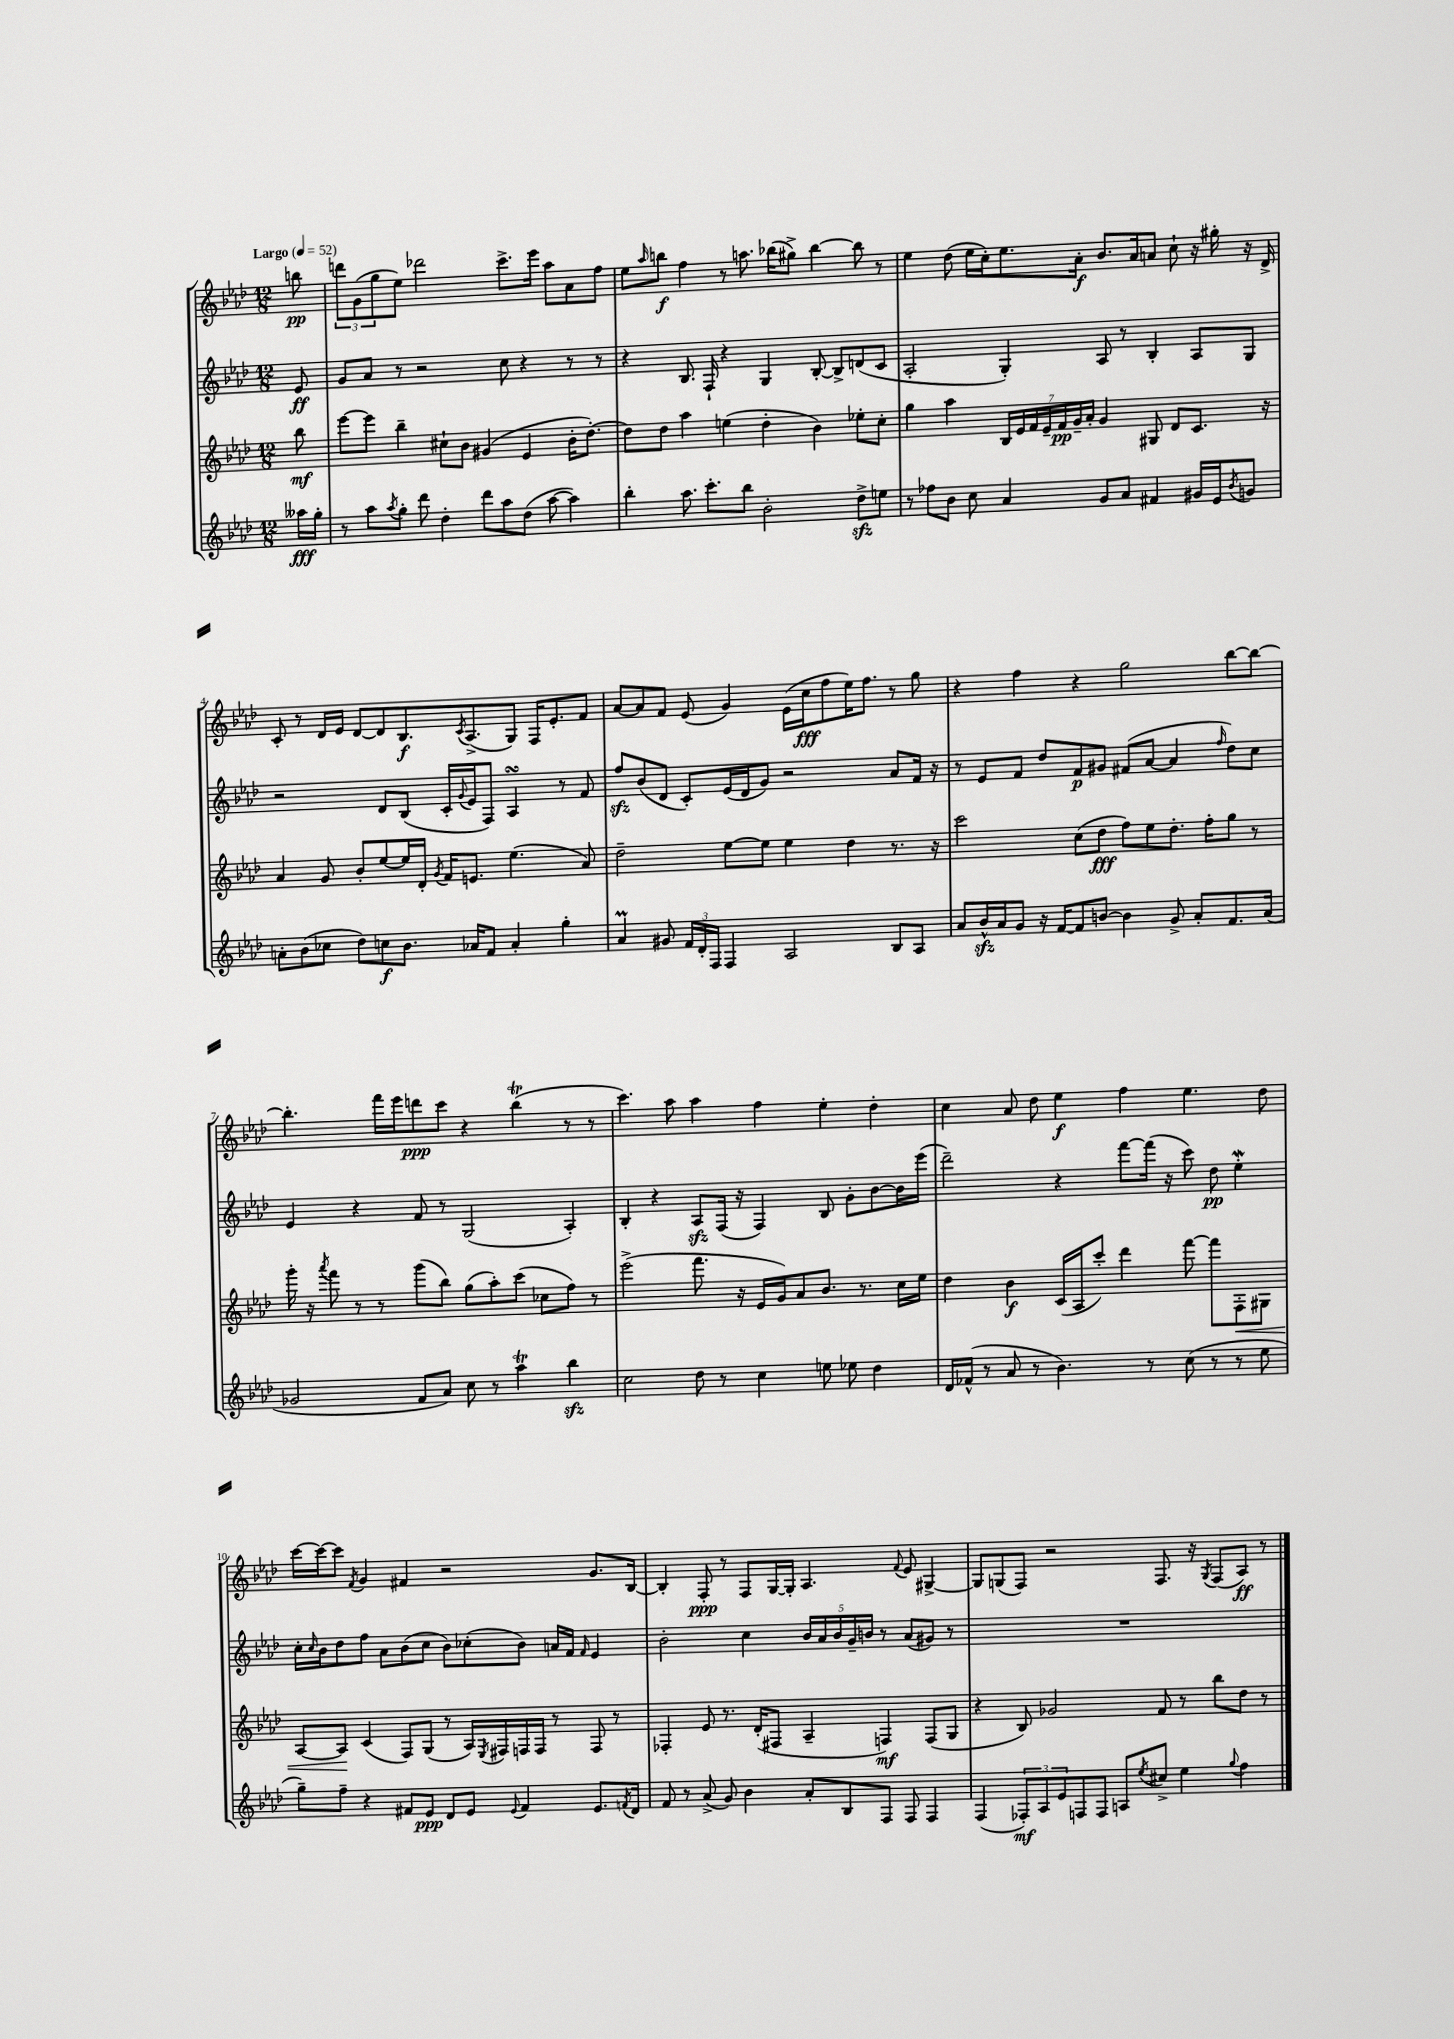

**kern	**dynam	**kern	**dynam	**kern	**dynam	**kern	**dynam
*part4	*part4	*part3	*part3	*part2	*part2	*part1	*part1
*staff4	*staff4	*staff3	*staff3	*staff2	*staff2	*staff1	*staff1
*clefG2	*	*clefG2	*	*clefG2	*	*clefG2	*
*k[b-e-a-d-]	*	*k[b-e-a-d-]	*	*k[b-e-a-d-]	*	*k[b-e-a-d-]	*
*M12/8	*	*M12/8	*	*M12/8	*	*M12/8	*
*MM52	*	*MM52	*	*MM52	*	*MM52	*
=	=	=	=	=	=	=	=
!	!	!	!	!	!	!LO:TX:a:B:t=Largo	!
16aa--X\LL	fff	8bb-\	mf	8e-/	ff	8bbn\	pp
16gg'\JJ	.	.	.	.	.	.	.
=1	=1	=1	=1	=1	=1	=1	=1
8r	.	[8eee-\L	.	8g/L	.	12dddn\L	.
.	.	.	.	.	.	(12g\	.
8aa-\L	.	8eee-\J]	.	8a-/J	.	.	.
.	.	.	.	.	.	12gg\	.
8qaa-/	.	.	.	.	.	.	.
8gg'\J	.	4bb-~\	.	8r	.	8ee-\J)	.
8ddd-\	.	.	.	2r	.	2ddd-X\	.
4dd-'\	.	8cc#X`\L	.	.	.	.	.
.	.	8b-\J	.	.	.	.	.
8ddd-\L	.	(4g#X/	.	.	.	.	.
8aa-\	.	.	.	8cc\	.	8.ccc^\L	.
(8dd-\J	.	4e-/	.	4r	.	.	.
.	.	.	.	.	.	16eee-\Jk	.
[8aa-\	.	.	.	.	.	8aa-\L	.
4aa-\])	.	16b-'\KL	.	8r	.	8a-\	.
.	.	[8.dd-'\J)	.	.	.	.	.
.	.	.	.	8r	.	8ff\J	.
=2	=2	=2	=2	=2	=2	=2	=2
4bb-'\	.	8dd-\L]	.	4r	.	8ee-\L	.
.	.	.	.	.	.	16qqaa-/	.
.	.	8dd-\J	.	.	.	8bbn\J	f
8.aa-\	.	4aa-\	.	8.B-/	.	4ff\	.
8.ccc'\L	.	.	.	16F`/	.	.	.
.	.	(4een\	.	4r	.	8r	.
8bb-\J	.	.	.	.	.	8.aan\	.
2b-'\	.	4dd-'\	.	4G/	.	.	.
.	.	.	.	.	.	(16bb-X\KL	.
.	.	.	.	.	.	8gg#X^\J)	.
.	.	4b-\)	.	[8B-'/	.	[4bb-\	.
.	.	.	.	8B-^/L]	.	.	.
8dd-zz^\L	.	8ee-X'\L	.	(8dn/	.	8bb-\]	.
8een\J	.	8cc'\J	.	8c/J	.	8r	.
=3	=3	=3	=3	=3	=3	=3	=3
8r	.	4gg\	.	2A-'/	.	4ee-\	.
8ff-X\L	.	.	.	.	.	.	.
8b-\J	.	4aa-\	.	.	.	(8dd-\	.
8cc\	.	.	.	.	.	16ee-\LL	.
.	.	.	.	.	.	16cc'\J)	.
4a-/	.	28B-/LL	.	4G'/)	.	8.ee-\	.
.	.	28e-/	.	.	.	.	.
.	.	28f/	.	.	.	.	.
.	.	28e-~/	.	.	.	.	.
.	.	28f/	pp	.	.	.	.
.	.	28g~/	.	.	.	.	.
.	.	.	.	.	.	16a-'\Jk	f
.	.	28a-'/JJ	.	.	.	.	.
8g/L	.	4g/	.	8A-/	.	8.b-/L	.
8a-/J	.	.	.	8r	.	.	.
.	.	.	.	.	.	16a-/k	.
4f#X/	.	8G#X/	.	4B-'/	.	8an/J	.
.	.	8d-/L	.	.	.	8cc`\	.
16g#X/LL	.	8.c/J	.	8A-/L	.	16r	.
16e-/J	.	.	.	.	.	16gg#X'\	.
8qb-/	.	.	.	.	.	.	.
8gn/J	.	.	.	8G/J	.	16r	.
.	.	16r	.	.	.	16d-^/	.
!!LO:LB:g=z
=4	=4	=4	=4	=4	=4	=4	=4
8an'\L	.	4a-/	.	2r	.	8c'/	.
(8b-\	.	.	.	.	.	8r	.
8cc-X\J	.	8g/	.	.	.	16d-/LL	.
.	.	.	.	.	.	16e-/JJ	.
8dd-\L)	.	8b-'/L	.	.	.	[8d-/L	.
8ccn\	f	[8ee-/	.	8d-/L	.	8d-/]	.
8.b-\J	.	16ee-/L]	.	(8B-/J	.	8.B-/	f
.	.	16d-'/JJ	.	.	.	.	.
.	.	8qg/	.	.	.	.	.
.	.	16f/KL	.	16c'/LL	.	.	.
.	.	.	.	8qqg/	.	8qc/	.
16a-X/KL	.	8.en/J	.	16e-/J	.	(8.A-^/	.
8f/J	.	.	.	8F/J)	.	.	.
4a-'/	.	(4.ee-\	.	4A-sSSs/	.	8G/J)	.
.	.	.	.	.	.	16F/KL	.
.	.	.	.	.	.	8.e-'/	.
4gg'\	.	.	.	8r	.	.	.
.	.	8a-/)	.	8f/	.	8f/J	.
=5	=5	=5	=5	=5	=5	=5	=5
4a-M/	.	2dd-~\	.	8ffzz/L	.	[8a-/L	.
.	.	.	.	(8b-/	.	8a-/]	.
8g#X/	.	.	.	8d-/J	.	8f/J	.
24f/LL	.	.	.	8c'/L)	.	(8e-/	.
24d-'/	.	.	.	.	.	.	.
24F/JJ	.	.	.	.	.	.	.
4F/	.	[8ee-\L	.	(16e-/L	.	4g/)	.
.	.	.	.	16d-/J	.	.	.
.	.	8ee-\J]	.	8g/J)	.	.	.
2A-/	.	4ee-\	.	2r	.	(16e-\LL	.
.	.	.	.	.	.	16cc\J	fff
.	.	.	.	.	.	8ff\	.
.	.	4dd-\	.	.	.	16ee-\K)	.
.	.	.	.	.	.	8.ff\J	.
8B-/L	.	8.r	.	8a-/L	.	8r	.
8A-/J	.	.	.	16f/Jk	.	8gg\	.
.	.	16r	.	16r	.	.	.
=6	=6	=6	=6	=6	=6	=6	=6
8a-/L	.	2ccc\	.	8r	.	4r	.
16b-zz^^/L	.	.	.	8e-/L	.	.	.
16a-/J	.	.	.	.	.	.	.
8g/J	.	.	.	8f/J	.	4ff\	.
16r	.	.	.	8dd-/L	.	.	.
[16f/KL	.	.	.	.	.	.	.
8f/]	.	(8cc\L	.	8f/	p	4r	.
[8bn/J	.	8dd-\J	fff	8g#X/J	.	.	.
4b\]	.	8ff\L)	.	(8f#X/L	.	2gg\	.
.	.	8ee-\	.	[8a-/J	.	.	.
8g^/	.	8.dd-'\J	.	4a-/]	.	.	.
8a-'/L	.	.	.	.	.	.	.
.	.	16ff'\KL	.	.	.	.	.
.	.	.	.	16qqff/	.	.	.
8.f/	.	8gg\J	.	8dd-\L)	.	[8bb-\L	.
.	.	8r	.	8cc\J	.	8bb-\J_	.
(16a-/Jk	.	.	.	.	.	.	.
!!LO:LB:g=z
=7	=7	=7	=7	=7	=7	=7	=7
2g-X/	.	16ggg'\	.	4e-/	.	4.bb-'\]	.
.	.	16r	.	.	.	.	.
.	.	8qaaa-/	.	.	.	.	.
.	.	8fff\	.	.	.	.	.
.	.	8r	.	4r	.	.	.
.	.	8r	.	.	.	16fff\LL	.
.	.	.	.	.	.	16eee-\J	.
8f/L	.	(8ggg\L	.	8f/	.	8dddn\	ppp
8a-/J)	.	8bb-\J)	.	8r	.	8ccc\J	.
8cc\	.	(8gg\L	.	(2G/	.	4r	.
8r	.	8aa-'\)	.	.	.	.	.
4aa-T\	.	(8ccc\J	.	.	.	(4bb-T\	.
.	.	8cc-X\L	.	.	.	.	.
4bb-zz\	.	8ff\J)	.	4A-'/)	.	8r	.
.	.	8r	.	.	.	8r	.
=8	=8	=8	=8	=8	=8	=8	=8
2cc\	.	(2eee-^\	.	4B-'/	.	4.ccc\)	.
.	.	.	.	4r	.	.	.
.	.	.	.	.	.	8aa-\	.
8dd-\	.	8.fff\	.	8A-zz/L	.	4aa-\	.
8r	.	.	.	(16F/Jk	.	.	.
.	.	16r	.	16r	.	.	.
4cc\	.	16e-/LL	.	4F/)	.	4ff\	.
.	.	16g/J)	.	.	.	.	.
.	.	8a-/	.	.	.	.	.
8een\	.	8.b-/J	.	8B-/	.	4ee-'\	.
8ee-X\	.	.	.	8g'\L	.	.	.
.	.	8.r	.	.	.	.	.
4dd-\	.	.	.	[8b-\	.	4dd-'\	.
.	.	16cc\LL	.	16b-\L]	.	.	.
.	.	16ee-\JJ	.	(16eee-\JJ	.	.	.
=9	=9	=9	=9	=9	=9	=9	=9
16d-/LL	.	4dd-\	.	2ddd-~\)	.	4cc\	.
(16f-X^^/JJ	.	.	.	.	.	.	.
8r	.	.	.	.	.	.	.
8a-/	.	4b-\	f	.	.	8a-/	.
8r	.	.	.	.	.	8dd-\	.
4.b-\)	.	(16c/LL	.	4r	.	4ee-\	f
.	.	16A-/J	.	.	.	.	.
.	.	8ccc'/J)	.	.	.	.	.
.	.	4ddd-\	.	[8fff\L	.	4ff\	.
8r	.	.	.	(16fff\Jk]	.	.	.
.	.	.	.	16r	.	.	.
(8cc\	.	[8fff\	.	8ccc\)	.	4.ee-\	.
8r	.	8fff\L]	.	8dd-\	pp	.	.
!	!	!	!LO:HP:b	!	!	!	!
8r	.	8F'\	<	4ee-W'\	.	.	.
8ee-\	.	8G#X\J	.	.	.	8dd-\	.
!!LO:LB:g=z
=10	=10	=10	=10	=10	=10	=10	=10
8gg~\L)	.	[8A-/L	.	16cc'\LL	.	[16ccc\LL	.
.	.	.	.	16qqcc/	.	.	.
.	.	.	.	16b-\J	.	16ccc\J_	.
8ff~\J	.	8A-/J]	.	8dd-\	.	8ccc\J]	.
.	.	.	.	.	.	8qf/	.
4r	.	(4c/	[	8ff\J	.	4g/	.
.	.	.	.	8a-\L	.	.	.
8f#X/L	.	8F/L)	.	(8b-\	.	4f#X/	.
8e-/J	ppp	(8G/J	.	8cc\J	.	.	.
8d-/L	.	8r	.	8b-\L)	.	2r	.
8e-/J	.	16A-/LL)	.	(8cc-X'\	.	.	.
.	.	8qE-/	.	.	.	.	.
.	.	16F#X/	.	.	.	.	.
8qqe-/	.	.	.	.	.	.	.
4f#/	.	16Fn/	.	8b-\J)	.	.	.
.	.	16F/JJ	.	.	.	.	.
.	.	8r	.	16an/LL	.	.	.
.	.	.	.	16f/JJ	.	.	.
.	.	.	.	16qqf/	.	.	.
8.e-/L	.	8F/	.	4e-/	.	8.g/L	.
.	.	8r	.	.	.	.	.
8qfn/	.	.	.	.	.	.	.
16d-/Jk	.	.	.	.	.	[16B-/Jk	.
=11	=11	=11	=11	=11	=11	=11	=11
8f/	.	4F-X'/	.	2b-'\	.	4B-'/]	.
8r	.	.	.	.	.	.	.
(8a-^/	.	8e-/	.	.	.	8F'/	ppp
8g/)	.	8.r	.	.	.	8r	.
4b-\	.	.	.	4cc\	.	8F/L	.
.	.	(16d-'/KL	.	.	.	.	.
.	.	8F#X/J	.	.	.	[16G/L	.
.	.	.	.	.	.	16G'/JJ]	.
8a-'/L	.	4A-~/	.	20b-/LL	.	4.A-/	.
.	.	.	.	20a-/	.	.	.
.	.	.	.	20b-/	.	.	.
8B-/	.	.	.	.	.	.	.
.	.	.	.	20g~/	.	.	.
.	.	.	.	20bn/JJ	.	.	.
8F/J	.	4Fn/)	mf	8r	.	.	.
.	.	.	.	.	.	8qqf/	.
8F/	.	.	.	(8a-/L	.	8e-/	.
4F/	.	(8F/L	.	8g#X/J)	.	[4G#X^/	.
.	.	8G/J	.	8r	.	.	.
=12	=12	=12	=12	=12	=12	=12	=12
(4F/	.	4r	.	1.r	.	8G#/L]	.
.	.	.	.	.	.	(8Gn/	.
12F-X'/L)	mf	8B-/)	.	.	.	8F/J)	.
12A-/	.	.	.	.	.	.	.
.	.	2g-X/	.	.	.	2r	.
12e-/	.	.	.	.	.	.	.
8Fn/	.	.	.	.	.	.	.
8F/J	.	.	.	.	.	.	.
8An/L	.	.	.	.	.	.	.
8qee-/	.	.	.	.	.	.	.
8cc#X^/J	.	8f/	.	.	.	8.F/	.
4ee-\	.	8r	.	.	.	.	.
.	.	.	.	.	.	16r	.
.	.	.	.	.	.	8qG/	.
.	.	8bb-\L	.	.	.	(8F/L	.
8qqgg/	.	.	.	.	.	.	.
4ff\	.	8dd-\J	.	.	.	8A-/J)	ff
.	.	8r	.	.	.	8r	.
==	==	==	==	==	==	==	==
*-	*-	*-	*-	*-	*-	*-	*-
